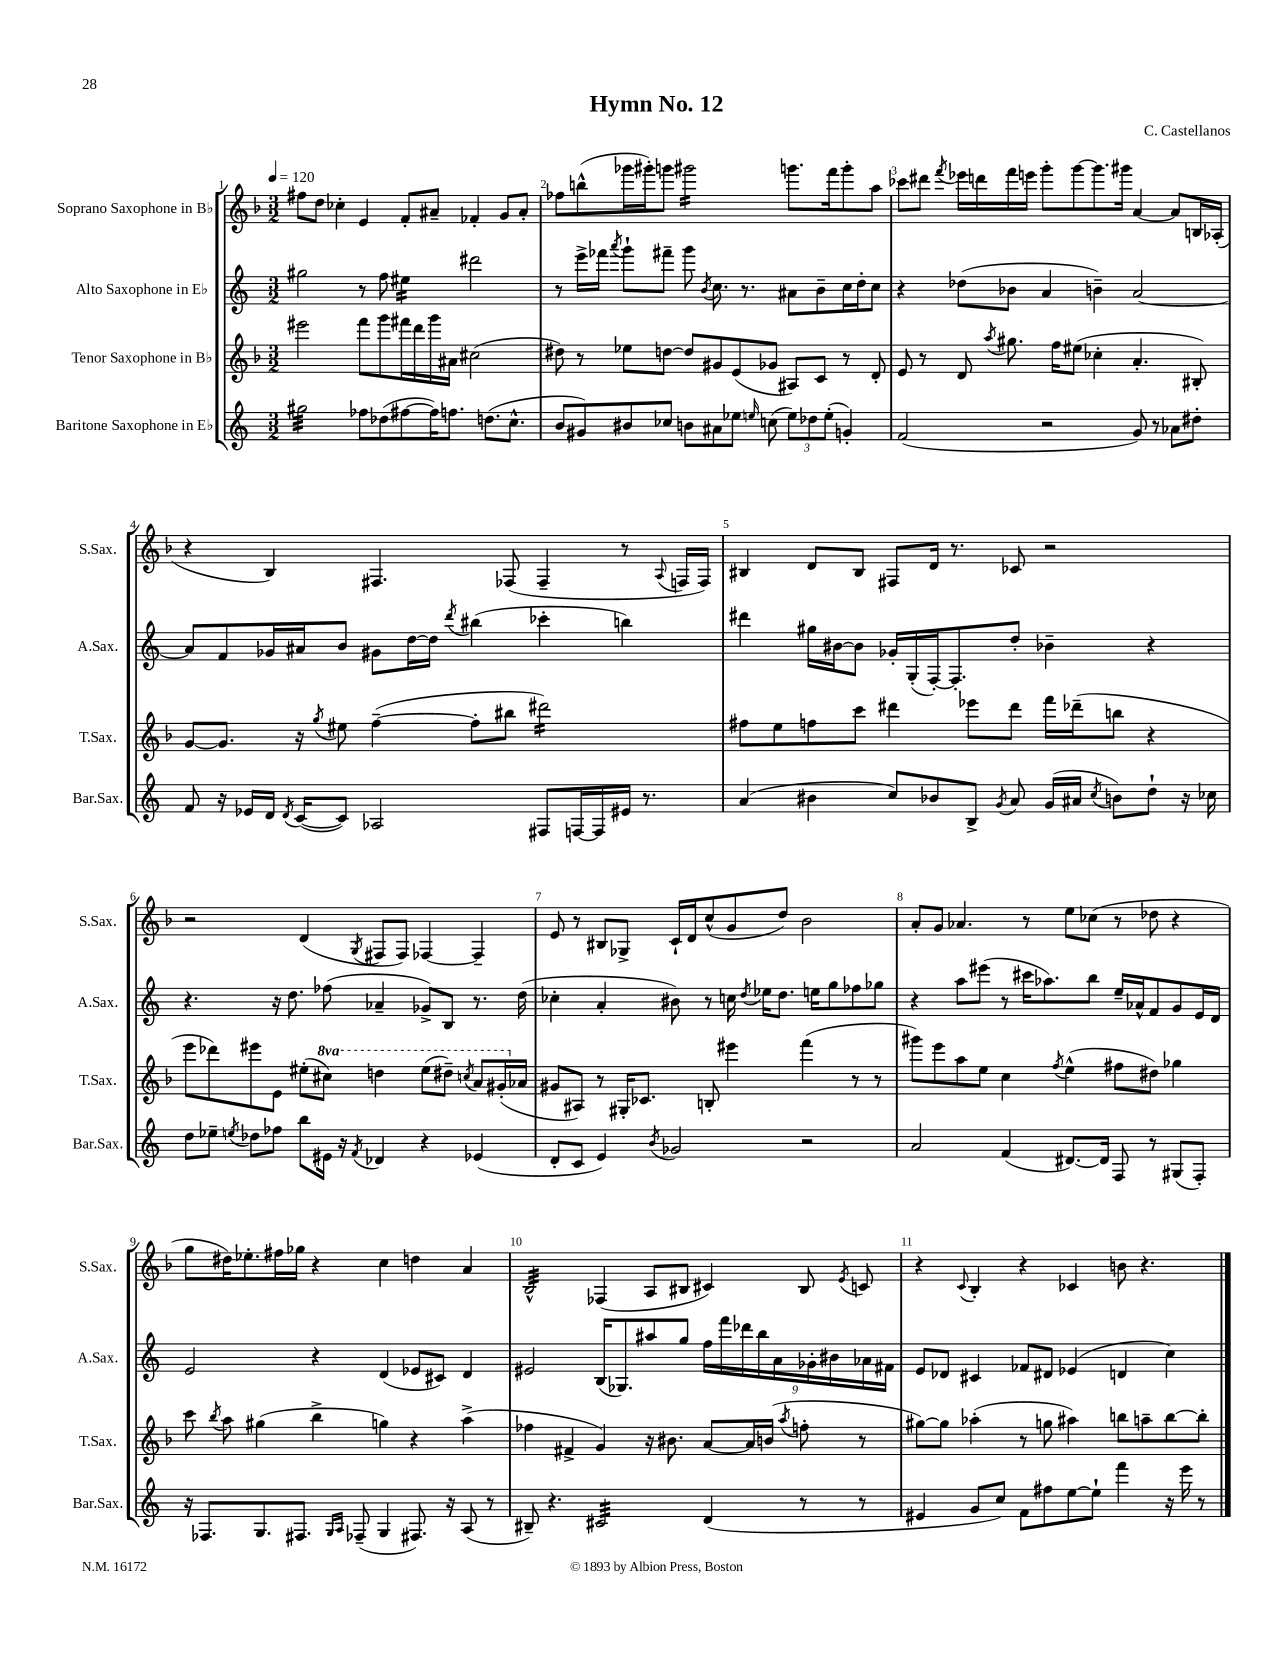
\header { title = "Hymn No. 12" composer = "C. Castellanos" }
<<
\new StaffGroup <<
\new Staff = "s0" \with { instrumentName = "Soprano Saxophone in Bb" shortInstrumentName = "S.Sax." } {
    \clef treble \key f \major \numericTimeSignature \time 3/2 \tempo 4 = 120
    \autoBeamOff fis''8[ d''8] ces''4-. e'4 f'8[-. ais'8]-- fes'4-. g'8[ ais'8]-. |
    fes''8[ b''8-^( ges'''16 gis'''16-.) g'''8] gis'''2:16 g'''8.[ f'''16 g'''8-. a''8] |
    ces'''8[ dis'''8] \acciaccatura { f'''8 } ees'''16[ d'''16 f'''16 e'''16] g'''8[-. g'''8~ g'''8. gis'''16] a'4~ a'8[ b16 aes16]-.( |
    r4 bes4) fis4. fes8( fes4-- r8 \appoggiatura { a8 } f16[ f16]) |
    bis4 d'8[ bis8] fis8[ d'16] r8. ces'8 r2 |
    r2 d'4( \acciaccatura { g8 } fis8[ fis8]) fes4~ fes4-- |
    e'8 r8 bis8[ ges8]-> c'16[-! d'16 c''8-^( g'8 d''8]) bes'2 |
    a'8[-. g'8] aes'4. r8 e''8[ ces''8]( r8 des''8 r4 |
    g''8[ dis''16) ees''8.-. fis''16 ges''16] r4 c''4 d''4 a'4 |
    bes2:32-^ fes4( a8[ bis8] cis'4) bis8 \acciaccatura { e'8 } c'8 |
    r4 \appoggiatura { c'8 } bes4-. r4 ces'4 b'8 r4. \bar "|." |
}
\new Staff = "s1" \with { instrumentName = "Alto Saxophone in Eb" shortInstrumentName = "A.Sax." } {
    \clef treble \key c \major \numericTimeSignature \time 3/2
    \autoBeamOff gis''2 r8 f''8 eis''4:16 dis'''2 |
    r8 e'''16[-> fes'''16] \acciaccatura { a'''8 } g'''8[-! fis'''8]-- g'''8 \acciaccatura { b'8 } c''8. r8. ais'8[ b'8-- c''16 d''16-. c''8] |
    r4 des''8[( bes'8] a'4 b'4--) a'2~ |
    a'8[ f'8 ges'16 ais'16 b'8] gis'8[ d''16~ d''16] \acciaccatura { d'''8 } bis''4( ces'''4-. b''4) |
    dis'''4 gis''16[ bis'16~ bis'8] ges'16[-. g16-.( f16~-.) f8.-. d''8]-. bes'4-- r4 |
    r4. r16 d''8. fes''8( aes'4-- ges'8[->) b8] r8. d''16( |
    ces''4-. a'4-. bis'8) r8 c''16 \acciaccatura { d''8 } ees''16[ d''8.] e''16[ g''8 fes''8 ges''8] |
    r4 a''8[ eis'''8]( r8 cis'''16[ aes''8.) b''8] e''16[-- aes'16-^ f'8 g'8 e'16 d'16] |
    e'2 r4 d'4( ees'8[ cis'8]) d'4 |
    eis'2 b16[( ges8.) ais''8 g''8] \tuplet 9/8 { f''16[ f'''16 des'''16 b''16 a'16 ges'16-. bis'16 aes'16 fis'16] } |
    e'8[ des'8] cis'4 fes'8[ dis'8] ees'4( d'4 c''4) \bar "|." |
}
\new Staff = "s2" \with { instrumentName = "Tenor Saxophone in Bb" shortInstrumentName = "T.Sax." } {
    \clef treble \key f \major \numericTimeSignature \time 3/2 \set Staff.ottavationMarkups = #ottavation-simple-ordinals
    \autoBeamOff eis'''2 f'''8[ g'''8 fis'''16 d'''16 g'''16 ais'16] cis''2( |
    dis''8) r8 ees''8[ d''8]~ d''8[ gis'8 e'8( ges'8] ais8[) c'8] r8 d'8-. |
    e'8 r8 d'8 \acciaccatura { a''8 } gis''8. f''16[ eis''8]( ces''4-. a'4.-. bis8-.) |
    g'8[~ g'8.] r16 \acciaccatura { g''8 } eis''8 f''4~--( f''8[-. bis''8] dis'''2:16) |
    fis''8[ e''8 f''8 c'''8] dis'''4 ees'''8[ dis'''8] f'''16[ des'''16--( b''8] r4 |
    e'''8[ des'''8) eis'''8 e'8] eis''8[-.( \ottava #1 cis'''8]) d'''4 eis'''8[( dis'''8]--) \acciaccatura { c'''8 } a''8[ gis''16-.( \ottava #0 aes'16] |
    gis'8[ ais8]) r8 gis16[-. ces'8.] b8-. eis'''4 f'''4( r8 r8 |
    gis'''8[) e'''8 a''8 e''8] c''4 \acciaccatura { f''8 } e''4-^( fis''8[ dis''8]) ges''4 |
    c'''8 \acciaccatura { bes''8 } a''8 gis''4( bes''4-> g''4) r4 a''4->( |
    fes''4 fis'4-> g'4) r16 bis'8. a'8[~ a'16 b'16]( \acciaccatura { a''8 } f''8-. r8 |
    gis''8[~) gis''8] aes''4-.( r8 g''8 ais''4) b''8[ a''8-- b''8~ b''8]-. \bar "|." |
}
\new Staff = "s3" \with { instrumentName = "Baritone Saxophone in Eb" shortInstrumentName = "Bar.Sax." } {
    \clef treble \key c \major \numericTimeSignature \time 3/2
    \autoBeamOff gis''2:32 fes''8[ des''8( fis''8~ fis''16) f''8.] d''8.[( c''8.]-^ |
    b'8[ gis'8) bis'8 ces''8] b'8[ ais'8 ees''8] \grace { e''16 } c''8( \tuplet 3/2 { e''8[) des''8 e''8]-.( } g'4-.) |
    f'2( r2 g'8) r8 aes'8[ dis''8]-. |
    f'8 r16 ees'16[ d'16] \acciaccatura { d'8 } c'16[~( c'8]) aes2 fis8[ f16~ f16 eis'16] r8. |
    a'4( bis'4 c''8[) bes'8 b8]-> \acciaccatura { g'8 } a'8 g'16[( ais'16] \acciaccatura { c''8 } b'8[) d''8]-! r16 ces''16 |
    d''8[ ees''8]-- \acciaccatura { e''8 } des''8[ fes''8] b''8[ eis'16] r16 \acciaccatura { f'8 } des'4 r4 ees'4( |
    d'8[-. c'8] e'4) \acciaccatura { b'8 } ges'2 r2 |
    a'2 f'4( dis'8.[~) dis'16] f8 r8 gis8[( f8]-.) |
    r16 fes8.[ g8. fis8.] \grace { g16[ a16] } fes8--( g4 fis8.) r16 a8( r8 |
    bis8--) r4. cis'2:32 d'4( r8 r8 |
    eis'4 g'8[ c''8]) f'8[ fis''8 e''8~ e''8]-! f'''4 r16 e'''16 r8 \bar "|." |
}
>>
>>
\layout { \context { \Score \override BarNumber.break-visibility = ##(#f #t #t) barNumberVisibility = #all-bar-numbers-visible } }
